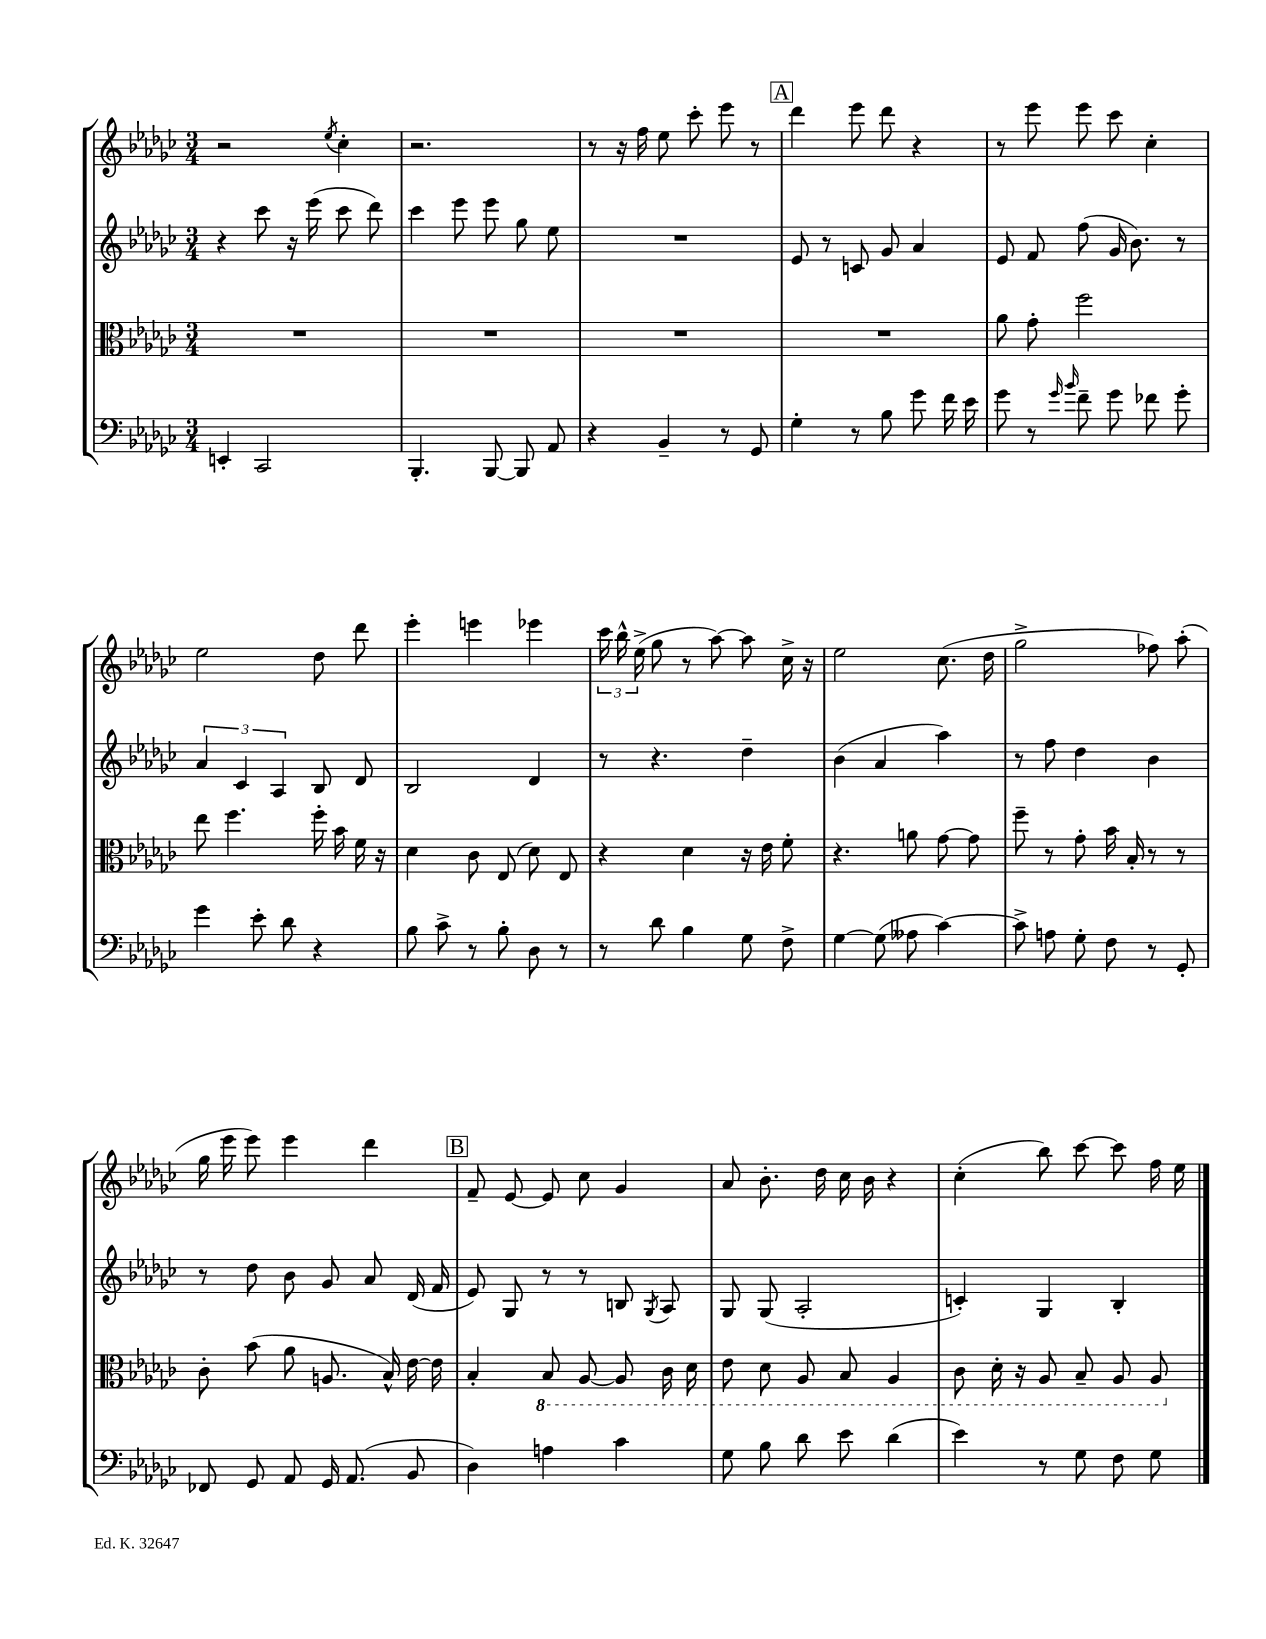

**kern	**kern	**kern	**kern
*staff4	*staff3	*staff2	*staff1
*clefF4	*clefC3	*clefG2	*clefG2
*k[b-e-a-d-g-c-]	*k[b-e-a-d-g-c-]	*k[b-e-a-d-g-c-]	*k[b-e-a-d-g-c-]
*M3/4	*M3/4	*M3/4	*M3/4
4EE'	2.r	4r	2r
2CC-	.	8ccc-	.
.	.	16r	.
.	.	(16eee-	.
.	.	.	8qee-
.	.	8ccc-	4cc-'
.	.	8ddd-)	.
=	=	=	=
4.BBB-'	2.r	4ccc-	2.r
.	.	8eee-	.
[8BBB-	.	8eee-	.
8BBB-]	.	8gg-	.
8AA-	.	8ee-	.
=	=	=	=
4r	2.r	2.r	8r
.	.	.	16r
.	.	.	16ff
4BB-~	.	.	8ee-
.	.	.	8ccc-'
8r	.	.	8eee-
8GG-	.	.	8r
=	=	=	=
4G-'	2.r	8e-	4ddd-
.	.	8r	.
8r	.	8c	8eee-
8B-	.	8g-	8ddd-
8g-	.	4a-	4r
16f	.	.	.
16e-	.	.	.
=	=	=	=
8g-	8a-	8e-	8r
8r	8g-'	8f	8eee-
16qqg-	.	.	.
16qqb-	.	.	.
8f~	2ff	(8ff	8eee-
8g-	.	16g-	8ccc-
.	.	8.b-)	.
8f-	.	.	4cc-'
8g-'	.	8r	.
=	=	=	=
4g-	8ee-	6a-	2ee-
.	4.ff	.	.
.	.	6c-	.
8e-'	.	.	.
.	.	6A-	.
8d-	.	.	.
4r	16ff'	8B-	8dd-
.	16b-	.	.
.	16f	8d-	8ddd-
.	16r	.	.
=	=	=	=
8B-	4d-	2B-	4eee-'
8c-^	.	.	.
8r	8c-	.	4eee
8B-'	(8E-	.	.
8D-	8d-)	4d-	4eee-
8r	8E-	.	.
=	=	=	=
8r	4r	8r	24ccc-
.	.	.	24bb-^^
.	.	.	(24ee-^
8d-	.	4.r	8gg-
4B-	4d-	.	8r
.	.	.	[8aa-)
8G-	16r	4dd-~	8aa-]
.	16e-	.	.
8F^	8f'	.	16cc-^
.	.	.	16r
=	=	=	=
[4G-	4.r	(4b-	2ee-
(8G-]	.	4a-	.
8A--	8a	.	.
[4c-)	[8g-	4aa-)	(8.cc-
.	8g-]	.	.
.	.	.	16dd-
=	=	=	=
8c-^]	8ff~	8r	2gg-^
8A	8r	8ff	.
8G-'	8g-'	4dd-	.
8F	16b-	.	.
.	16B-'	.	.
8r	8r	4b-	8ff-)
8GG-'	8r	.	(8aa-'
=	=	=	=
8FF-	8c-'	8r	16gg-
.	.	.	16eee-
8GG-	(8b-	8dd-	8eee-)
8AA-	8a-	8b-	4eee-
16GG-	8.A	8g-	.
(8.AA-	.	.	.
.	.	8a-	4ddd-
.	16B-^^)	.	.
8BB-	[16e-	(16d-	.
.	16e-]	16f	.
=	=	=	=
4D-)	4B-'	8e-)	8f~
.	.	8G-	[8e-
4A	8BB-	8r	8e-]
.	[8AA-	8r	8cc-
4c-	8AA-]	8B	4g-
.	.	8qG-	.
.	16C-	8A-	.
.	16D-	.	.
=	=	=	=
8G-	8E-	8G-	8a-
8B-	8D-	(8G-	8.b-'
8d-	8AA-	2A-'	.
.	.	.	16dd-
8e-	8BB-	.	16cc-
.	.	.	16b-
(4d-	4AA-	.	4r
=	=	=	=
4e-)	8C-	4c')	(4cc-'
.	16D-'	.	.
.	16r	.	.
8r	8AA-	4G-	8bb-)
8G-	8BB-~	.	[8ccc-
8F	8AA-	4B-'	8ccc-]
8G-	8AA-	.	16ff
.	.	.	16ee-
==	==	==	==
*-	*-	*-	*-
